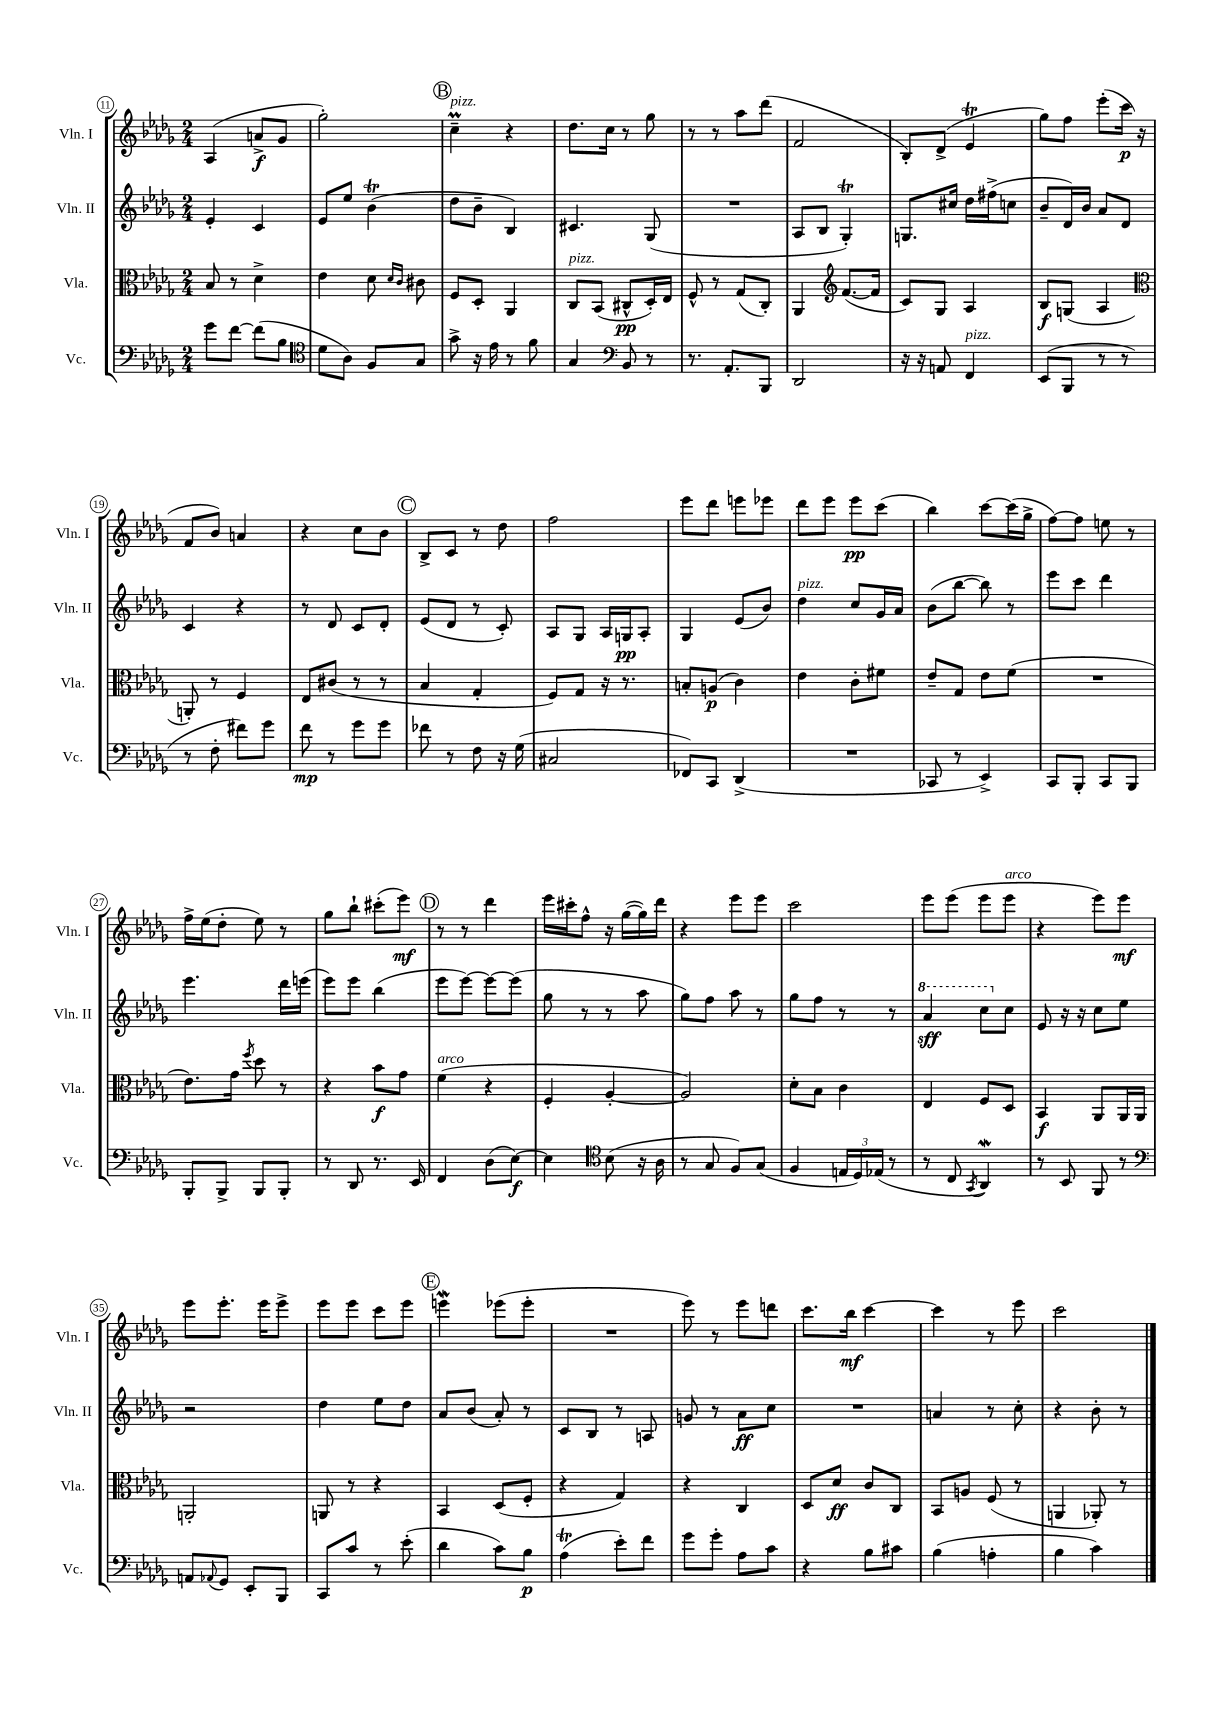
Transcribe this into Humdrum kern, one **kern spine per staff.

**kern	**kern	**kern	**kern
*staff4	*staff3	*staff2	*staff1
*clefF4	*clefC3	*clefG2	*clefG2
*k[b-e-a-d-g-]	*k[b-e-a-d-g-]	*k[b-e-a-d-g-]	*k[b-e-a-d-g-]
*M2/4	*M2/4	*M2/4	*M2/4
8g-\L	8B-/	4e-'/	(4A-/
[8f\J	8r	.	.
(8f\]L	4d-^\	4c/	8a^/L
8B-\J	.	.	8g-/J
=	=	=	=
*clefC4	*	*	*
8d-\L	4e-\	8e-/L	2gg-'\)
8A-\J)	.	8ee-/J	.
8F/L	8d-\	(4b-\	.
.	16qqd-/LL	.	.
.	16qqc/JJ	.	.
8G-/J	8c#\	.	.
=	=	=	=
8g-^\	8F/L	8dd-\L	4cc~\
16r	8D-'/J	8b-~\J	.
16e-\	.	.	.
8r	4AA-/	4B-/)	4r
8f\	.	.	.
=	=	=	=
4G-/	8C/L	4.c#/	8.dd-\L
.	(8BB-/J	.	.
.	.	.	16cc\Jk
*clefF4	*	*	*
8BB-/	8C#^^/L	.	8r
8r	16D-'/L)	(8G-/	8gg-\
.	16E-/JJ	.	.
=	=	=	=
8.r	8F^^/	2r	8r
.	8r	.	8r
8.AA-'/L	.	.	.
.	(8G-/L	.	8aa-\L
8BBB-/J	8C'/J)	.	(8ddd-\J
=	=	=	=
2DD-/	4AA-/	8A-/L	2f/
.	.	8B-/J	.
*	*clefG2	*	*
.	([8.f/L	4G-'/)	.
.	16f/]Jk	.	.
=	=	=	=
16r	8c/L)	8.G/L	8B-'/L)
16r	.	.	.
8AA/	8G-/J	.	(8d-^/J
.	.	16cc#/Jk	.
4FF/	4A-/	16dd-\LL	4e-/
.	.	(16ff#^\J	.
.	.	8cc\J	.
=	=	=	=
(8EE-/L	8B-/L	8b-~/L	8gg-\L)
8BBB-/J	(8G/J	16d-/L)	8ff\J
.	.	16b-/JJ	.
8r	4A-/	8a-/L	(8eee-'\L
8r	.	8d-/J	16ccc\Jk
.	.	.	16r
=	=	=	=
*	*clefC3	*	*
8r	8AA'/)	4c/	8f/L
8F'\	8r	.	8b-/J)
8f#\L)	4F/	4r	4a/
8g-\J	.	.	.
=	=	=	=
8f\	8E-/L	8r	4r
8r	(8c#/J	8d-/	.
8g-\L	8r	8c/L	8cc\L
8g-\J	8r	8d-'/J	8b-\J
=	=	=	=
8f-\	4B-/	(8e-/L	8B-^/L
8r	.	8d-/J	8c/J
8F\	4G-'/	8r	8r
16r	.	8c'/)	8dd-\
(16G-\	.	.	.
=	=	=	=
2C#/	8F/L)	8A-/L	2ff\
.	8G-/J	8G-/J	.
.	16r	16A-/LL	.
.	8.r	16G/J	.
.	.	8A-'/J	.
=	=	=	=
8FF-/L)	8B'/L	4G-/	8eee-\L
8CC/J	(8A/J	.	8ddd-\J
(4DD-^/	4c\)	(8e-/L	8eee\L
.	.	8b-/J)	8eee-\J
=	=	=	=
2r	4e-\	4dd-\	8ddd-\L
.	.	.	8eee-\J
.	8c'\L	8cc/L	8eee-\L
.	8f#\J	16g-/L	(8ccc\J
.	.	16a-/JJ	.
=	=	=	=
8CC-/	8e-~/L	(8b-\L	4bb-\)
8r	8G-/J	[8bb-\J	.
4EE-^/)	8e-\L	8bb-\])	[8ccc\L
.	(8f\J	8r	(16ccc\]L
.	.	.	16gg-^\JJ
=	=	=	=
8CC/L	2r	8eee-\L	[8ff\L)
8BBB-'/J	.	8ccc\J	8ff\]J
8CC/L	.	4ddd-\	8ee\
8BBB-/J	.	.	8r
=	=	=	=
8BBB-'/L	8.e-\L)	4.eee-\	16ff^\LL
.	.	.	(16ee-\J
8BBB-^/J	.	.	8dd-'\J
.	16g-\Jk	.	.
.	8qff/	.	.
8BBB-/L	8dd-\	.	8ee-\)
8BBB-'/J	8r	16ddd-\LL	8r
.	.	(16eee\JJ	.
=	=	=	=
8r	4r	8eee-\L)	8gg-\L
8DD-/	.	8eee-\J	8bb-`\J
8.r	8b-\L	(4bb-\	(8ccc#'\L
.	8g-\J	.	8eee-\J)
16EE-/	.	.	.
=	=	=	=
4FF/	(4f\	8eee-\L	8r
.	.	[8eee-\J)	8r
(8D-\L	4r	8eee-\_L	4ddd-\
[8E-\J)	.	(8eee-\]J	.
=	=	=	=
4E-\]	4F'/	8gg-\	16eee-\LL
.	.	.	16ccc#'\J
.	.	8r	8ff^^\J
*clefC4	*	*	*
(8B-\	[4A-'/	8r	16r
.	.	.	([16gg-\LL
16r	.	8aa-\	16gg-\])
16A-\	.	.	16ddd-\JJ
=	=	=	=
8r	2A-/])	8gg-\L)	4r
8G-/	.	8ff\J	.
8F/L)	.	8aa-\	8eee-\L
(8G-/J	.	8r	8eee-\J
=	=	=	=
4F/	8d-'\L	8gg-\L	2ccc\
.	8B-\J	8ff\J	.
24E/LL	4c\	8r	.
24D-/)	.	.	.
(24E-/JJ	.	.	.
8r	.	8r	.
=	=	=	=
8r	4E-/	4aa-/	8eee-\L
8C/	.	.	(8eee-\J
8qGG-/	.	.	.
4AA-/)	8F/L	8ccc\L	8eee-\L
.	8D-/J	8cc\J	8eee-\J
=	=	=	=
8r	4BB-/	8e-/	4r
8BB-/	.	16r	.
.	.	16r	.
8FF/	8AA-/L	8cc\L	8eee-\L)
8r	16AA-/L	8ee-\J	8eee-\J
.	16AA-/JJ	.	.
=	=	=	=
*clefF4	*	*	*
8AA/L	2AA'/	2r	8eee-\L
8qqAA-/	.	.	.
8GG-/J	.	.	8.eee-'\J
8EE-'/L	.	.	.
.	.	.	16eee-\LK
8BBB-/J	.	.	8eee-^\J
=	=	=	=
8CC/L	8AA/	4dd-\	8eee-\L
8c/J	8r	.	8eee-\J
8r	4r	8ee-\L	8ccc\L
(8e-'\	.	8dd-\J	8eee-\J
=	=	=	=
4d-\	4BB-/	8a-/L	4eee\
.	.	(8b-/J	.
8c\L)	(8D-/L	8a-'/)	(8eee-\L
8B-\J	8F'/J	8r	8eee-'\J
=	=	=	=
(4A-\	4r	8c/L	2r
.	.	8B-/J	.
8e-'\L)	4G-/)	8r	.
8f\J	.	8A/	.
=	=	=	=
8g-\L	4r	8g/	8eee-\)
8g-'\J	.	8r	8r
8A-\L	4C/	8a-\L	8eee-\L
8c\J	.	8cc\J	8ddd\J
=	=	=	=
4r	8D-/L	2r	8.ccc\L
.	8d-/J	.	.
.	.	.	16bb-\Jk
8B-\L	8c/L	.	[4ccc\
8c#\J	8C/J	.	.
=	=	=	=
(4B-\	8BB-/L	4a/	4ccc\]
.	8A/J	.	.
4A'\	(8F/	8r	8r
.	8r	8cc'\	8eee-\
=	=	=	=
4B-\	4AA/	4r	2ccc\
4c\)	8AA-'/)	8b-'\	.
.	8r	8r	.
==	==	==	==
*-	*-	*-	*-
